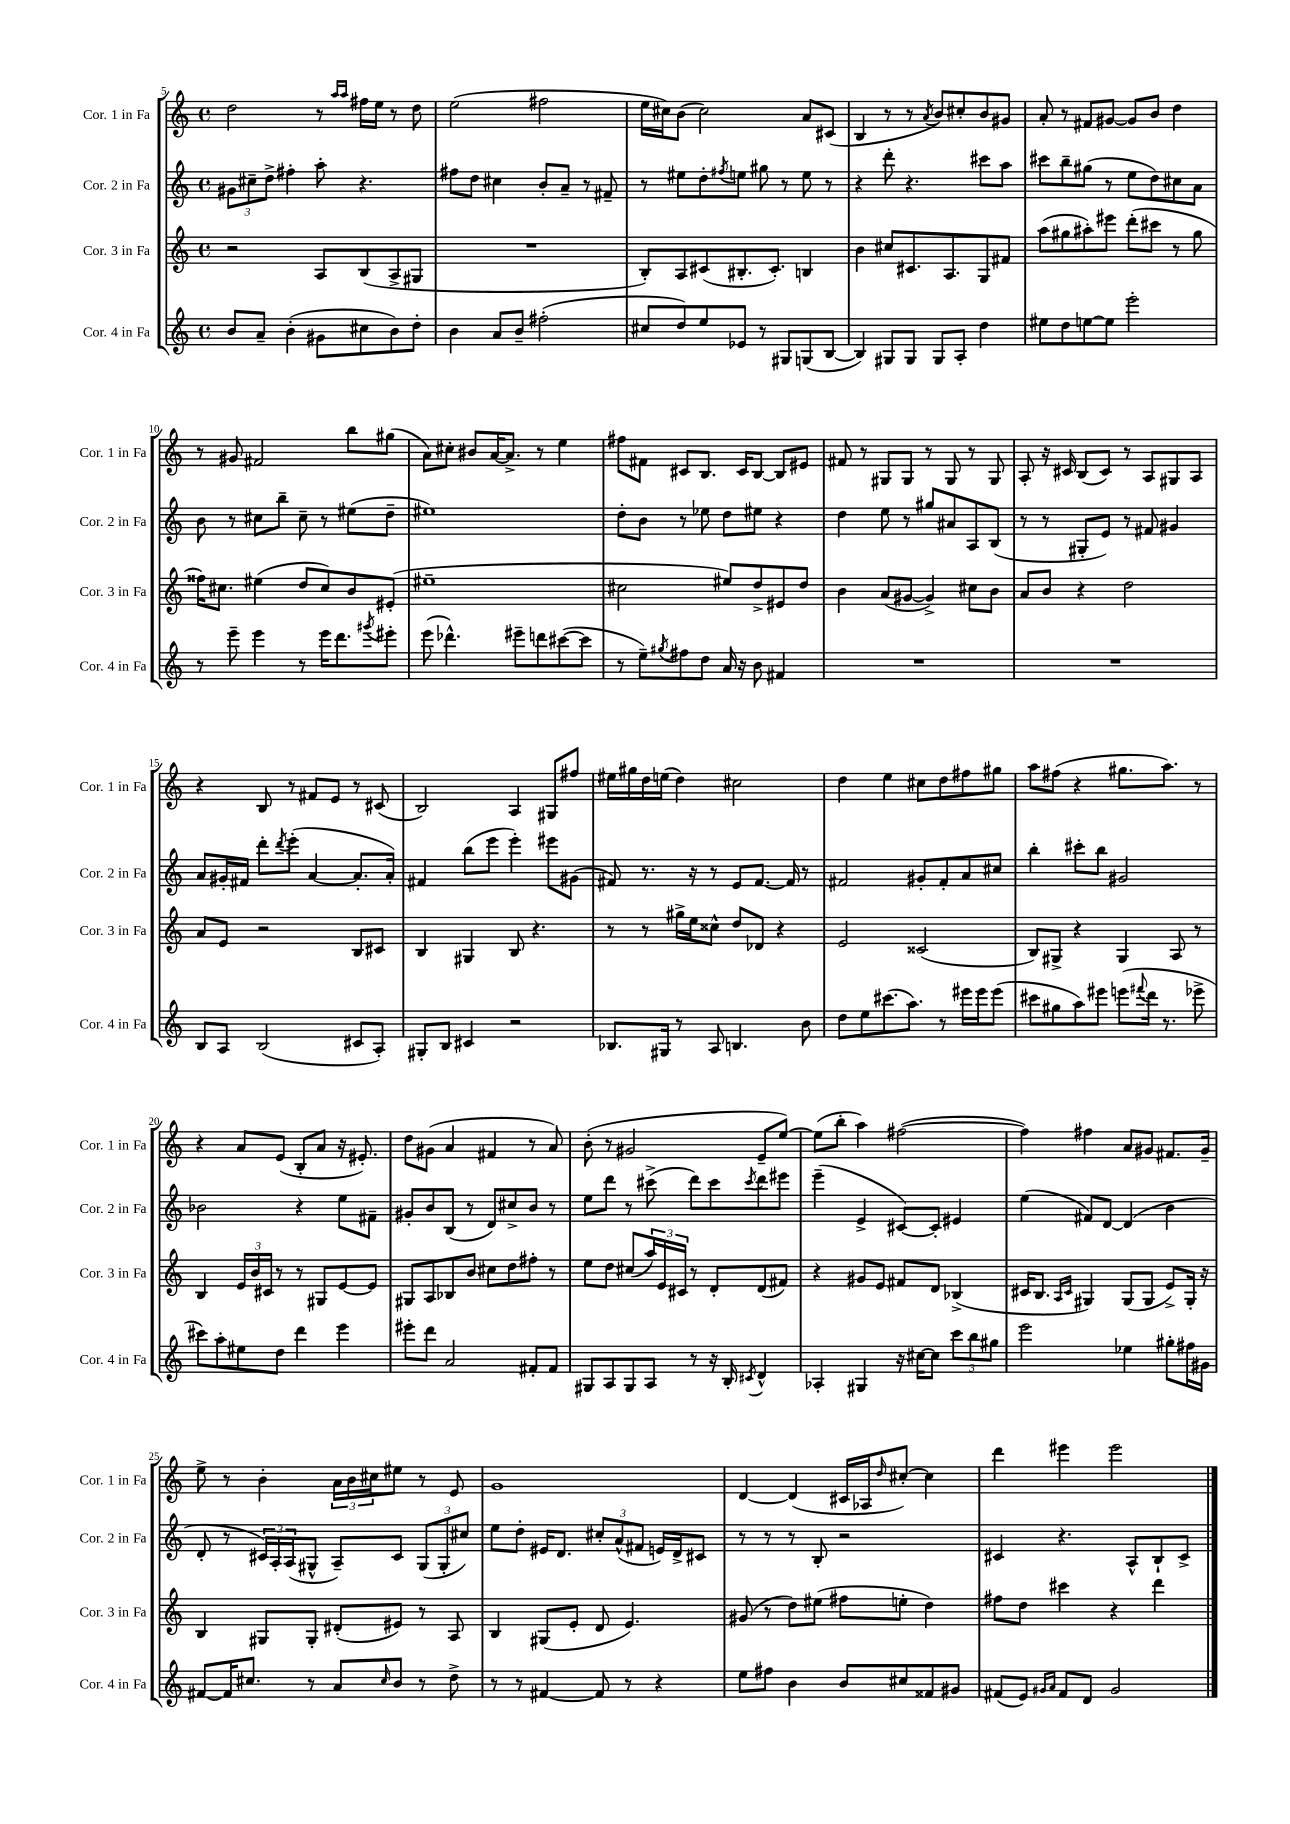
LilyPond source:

<<
\new StaffGroup <<
\new Staff = "s0" \with { instrumentName = "Cor. 1 in Fa" shortInstrumentName = "Cor. 1 in Fa" } {
    \clef treble \key c \major \defaultTimeSignature \time 4/4
    d''2 r8 \grace { a''16 a''16 } fis''16 e''16 r8 d''8 |
    e''2( fis''2 |
    e''16 cis''16) b'8( cis''2) a'8 cis'8( |
    b4 r8 r8 \acciaccatura { a'8 } b'8) cis''8-. b'8 gis'8 |
    a'8-. r8 fis'8 gis'8~ gis'8 b'8 d''4 |
    r8 gis'8 fis'2 b''8 gis''8( |
    a'8) cis''8-. bis'8 a'16~ a'8.-> r8 e''4 |
    fis''8 fis'8 cis'8 b8. cis'16 b8~ b8 eis'8 |
    fis'8 r8 gis8 gis8 r8 gis8 r8 gis8 |
    a8-. r16 cis'16 b8( cis'8) r8 a8 gis8 a8 |
    r4 b8 r8 fis'8 e'8 r8 cis'8( |
    b2) a4 gis8 fis''8 |
    eis''16 gis''16 d''16 e''16( d''4) cis''2 |
    d''4 e''4 cis''8 d''8 fis''8 gis''8 |
    a''8 fis''8( r4 gis''8. a''8.) r8 |
    r4 a'8 e'8( b8-. a'8 r16 eis'8.-.) |
    d''8 gis'8( a'4 fis'4 r8 a'8) |
    b'8-.( r8 gis'2 e'8-- e''8~) |
    e''8( b''8-. a''4) fis''2~( |
    fis''4) fis''4 a'8 gis'8 fis'8. gis'16-- |
    e''8-> r8 b'4-. \tuplet 3/2 { a'16 b'16 cis''16 } eis''8 r8 e'8 |
    g'1 |
    d'4~ d'4( cis'16 aes16 \grace { d''16 } cis''8~-.) cis''4 |
    d'''4 eis'''4 eis'''2 \bar "|." |
}
\new Staff = "s1" \with { instrumentName = "Cor. 2 in Fa" shortInstrumentName = "Cor. 2 in Fa" } {
    \clef treble \key c \major \defaultTimeSignature \time 4/4
    \tuplet 3/2 { gis'8 cis''8-- d''8-> } fis''4-. a''8-. r4. |
    fis''8 d''8 cis''4 b'8-. a'8-- r8 fis'8-- |
    r8 eis''8 d''8-. \acciaccatura { fis''8 } e''8 gis''8 r8 e''8 r8 |
    r4 d'''8-. r4. cis'''8 a''8 |
    cis'''8 b''8-- gis''8( r8 e''8 d''8) cis''8 a'8 |
    b'8 r8 cis''8 b''8-- cis''8-- r8 eis''8( d''8-- |
    eis''1) |
    d''8-. b'8 r8 ees''8 d''8 eis''8 r4 |
    d''4 e''8 r8 gis''8 ais'8 a8 b8( |
    r8 r8 gis8-. e'8) r8 fis'8 gis'4 |
    a'8 gis'16-. fis'16 d'''8-. \acciaccatura { d'''8 } e'''8-.( a'4~ a'8.-. a'16-.) |
    fis'4 b''8( e'''8 e'''4-.) eis'''8 gis'8( |
    fis'8) r8. r16 r8 e'8 fis'8.~ fis'16 r8 |
    fis'2 gis'8-. fis'8-. a'8 cis''8 |
    b''4-. cis'''8-. b''8 gis'2 |
    bes'2 r4 e''8 fis'8-- |
    gis'8-. b'8 b8( r8 d'8) cis''8-> b'8 r8 |
    e''8 d'''8 r8 cis'''8->( d'''8) cis'''8 \acciaccatura { cis'''8 } d'''8 eis'''8 |
    e'''4--( e'4-> cis'8~) cis'8-. eis'4 |
    e''4( fis'8) d'8~ d'4( b'4 |
    d'8-. r8 \tuplet 3/2 { cis'16) a16-. a16( } gis8-^ a8--) cis'8 \tuplet 3/2 { gis8( gis8-. cis''8) } |
    e''8 d''8-. eis'16 d'8. \tuplet 3/2 { cis''8-. a'8-^( fis'8 } e'16) d'16-> cis'8 |
    r8 r8 r8 b8-. r2 |
    cis'4 r4. a8-^ b8-! cis'8-> \bar "|." |
}
\new Staff = "s2" \with { instrumentName = "Cor. 3 in Fa" shortInstrumentName = "Cor. 3 in Fa" } {
    \clef treble \key c \major \defaultTimeSignature \time 4/4
    r2 a8 b8( a8-> gis8 |
    R1 |
    b8-.) a8 cis'8( bis8.-. cis'8.-.) b4 |
    b'4 cis''8 cis'8. a8. g8 fis'8 |
    a''8( gis''8 ais''8-.) eis'''8 d'''8-.( cis'''8 r8 gis''8 |
    fisis''16) cis''8. eis''4( d''8 cis''8) b'8 eis'8-.( |
    eis''1-- |
    cis''2 eis''8) d''8-> eis'8 d''8 |
    b'4 a'8( gis'8~ gis'4->) cis''8 b'8 |
    a'8 b'8 r4 d''2 |
    a'8 e'8 r2 b8 cis'8 |
    b4 gis4 b8 r4. |
    r8 r8 gis''16-> e''16 cisis''8-^ d''8 des'8 r4 |
    e'2 cisis'2( |
    b8) gis8-> r4 gis4 a8 r8 |
    b4 \tuplet 3/2 { e'16 b'16 cis'16 } r8 r8 gis8 e'8~ e'8 |
    gis8 a8 bes8 b'8 cis''8 d''8 fis''8-. r8 |
    e''8 d''8 cis''8( \tuplet 3/2 { a''16) e'16 cis'16 } r8 d'8-. d'8( fis'8) |
    r4 gis'8 e'8 fis'8 d'8 bes4->( |
    cis'16 b8. \grace { a16 cis'16 } gis4) gis8( gis8 e'8->) gis16-. r16 |
    b4 gis8 gis8-. dis'8-.( eis'8) r8 a8 |
    b4 gis8( e'8-. d'8 e'4.) |
    gis'8( r8 d''8) eis''8( fis''8 e''8-. d''4) |
    fis''8 d''8 cis'''4 r4 d'''4 \bar "|." |
}
\new Staff = "s3" \with { instrumentName = "Cor. 4 in Fa" shortInstrumentName = "Cor. 4 in Fa" } {
    \clef treble \key c \major \defaultTimeSignature \time 4/4
    b'8 a'8-- b'4-.( gis'8 cis''8 b'8) d''8-. |
    b'4 a'8 b'8-- fis''2-.( |
    cis''8 d''8) e''8 ees'8 r8 gis8 g8( b8~ |
    b4) gis8 gis8 gis8 a8-. d''4 |
    eis''8 d''8 e''8~ e''8 e'''2-. |
    r8 e'''8-- e'''4 r8 e'''16 d'''8. \acciaccatura { gis'''8 } eis'''8-. |
    e'''8( des'''4.-^) eis'''8-- d'''8 cis'''8~( cis'''8 |
    r8 e''8--) \acciaccatura { gis''8 } fis''8 d''8 a'16 r16 b'8 fis'4 |
    R1 |
    R1 |
    b8 a8 b2( cis'8 a8-.) |
    gis8-. b8 cis'4 r2 |
    bes8. gis16 r8 a8 b4. b'8 |
    d''8 e''8 cis'''8.( a''8.) r8 eis'''16 eis'''16 eis'''8( |
    cis'''8 gis''8 a''8) eis'''8 e'''8( \appoggiatura { fis'''8 } d'''16 r8. ees'''8-> |
    cis'''8) a''8-. eis''8 d''8 d'''4 e'''4 |
    eis'''8-. d'''8 a'2 fis'8-. fis'8 |
    gis8 a8 gis8 a8 r8 r16 b16-. \acciaccatura { cis'8 } d'4-^ |
    aes4-. gis4 r16 cis''16~ cis''8 \tuplet 3/2 { c'''8 b''8 gis''8 } |
    e'''2 ees''4 gis''8-. fis''16 gis'16 |
    fis'8~ fis'16 cis''8. r8 a'8 \grace { cis''16 } b'8 r8 d''8-> |
    r8 r8 fis'4~ fis'8 r8 r4 |
    e''8 fis''8 b'4 b'8 cis''8 fisis'8 gis'8 |
    fis'8( e'8) \grace { gis'16 a'16 } fis'8 d'8 gis'2 \bar "|." |
}
>>
>>
\layout { \context { \Score currentBarNumber = #5 } }
